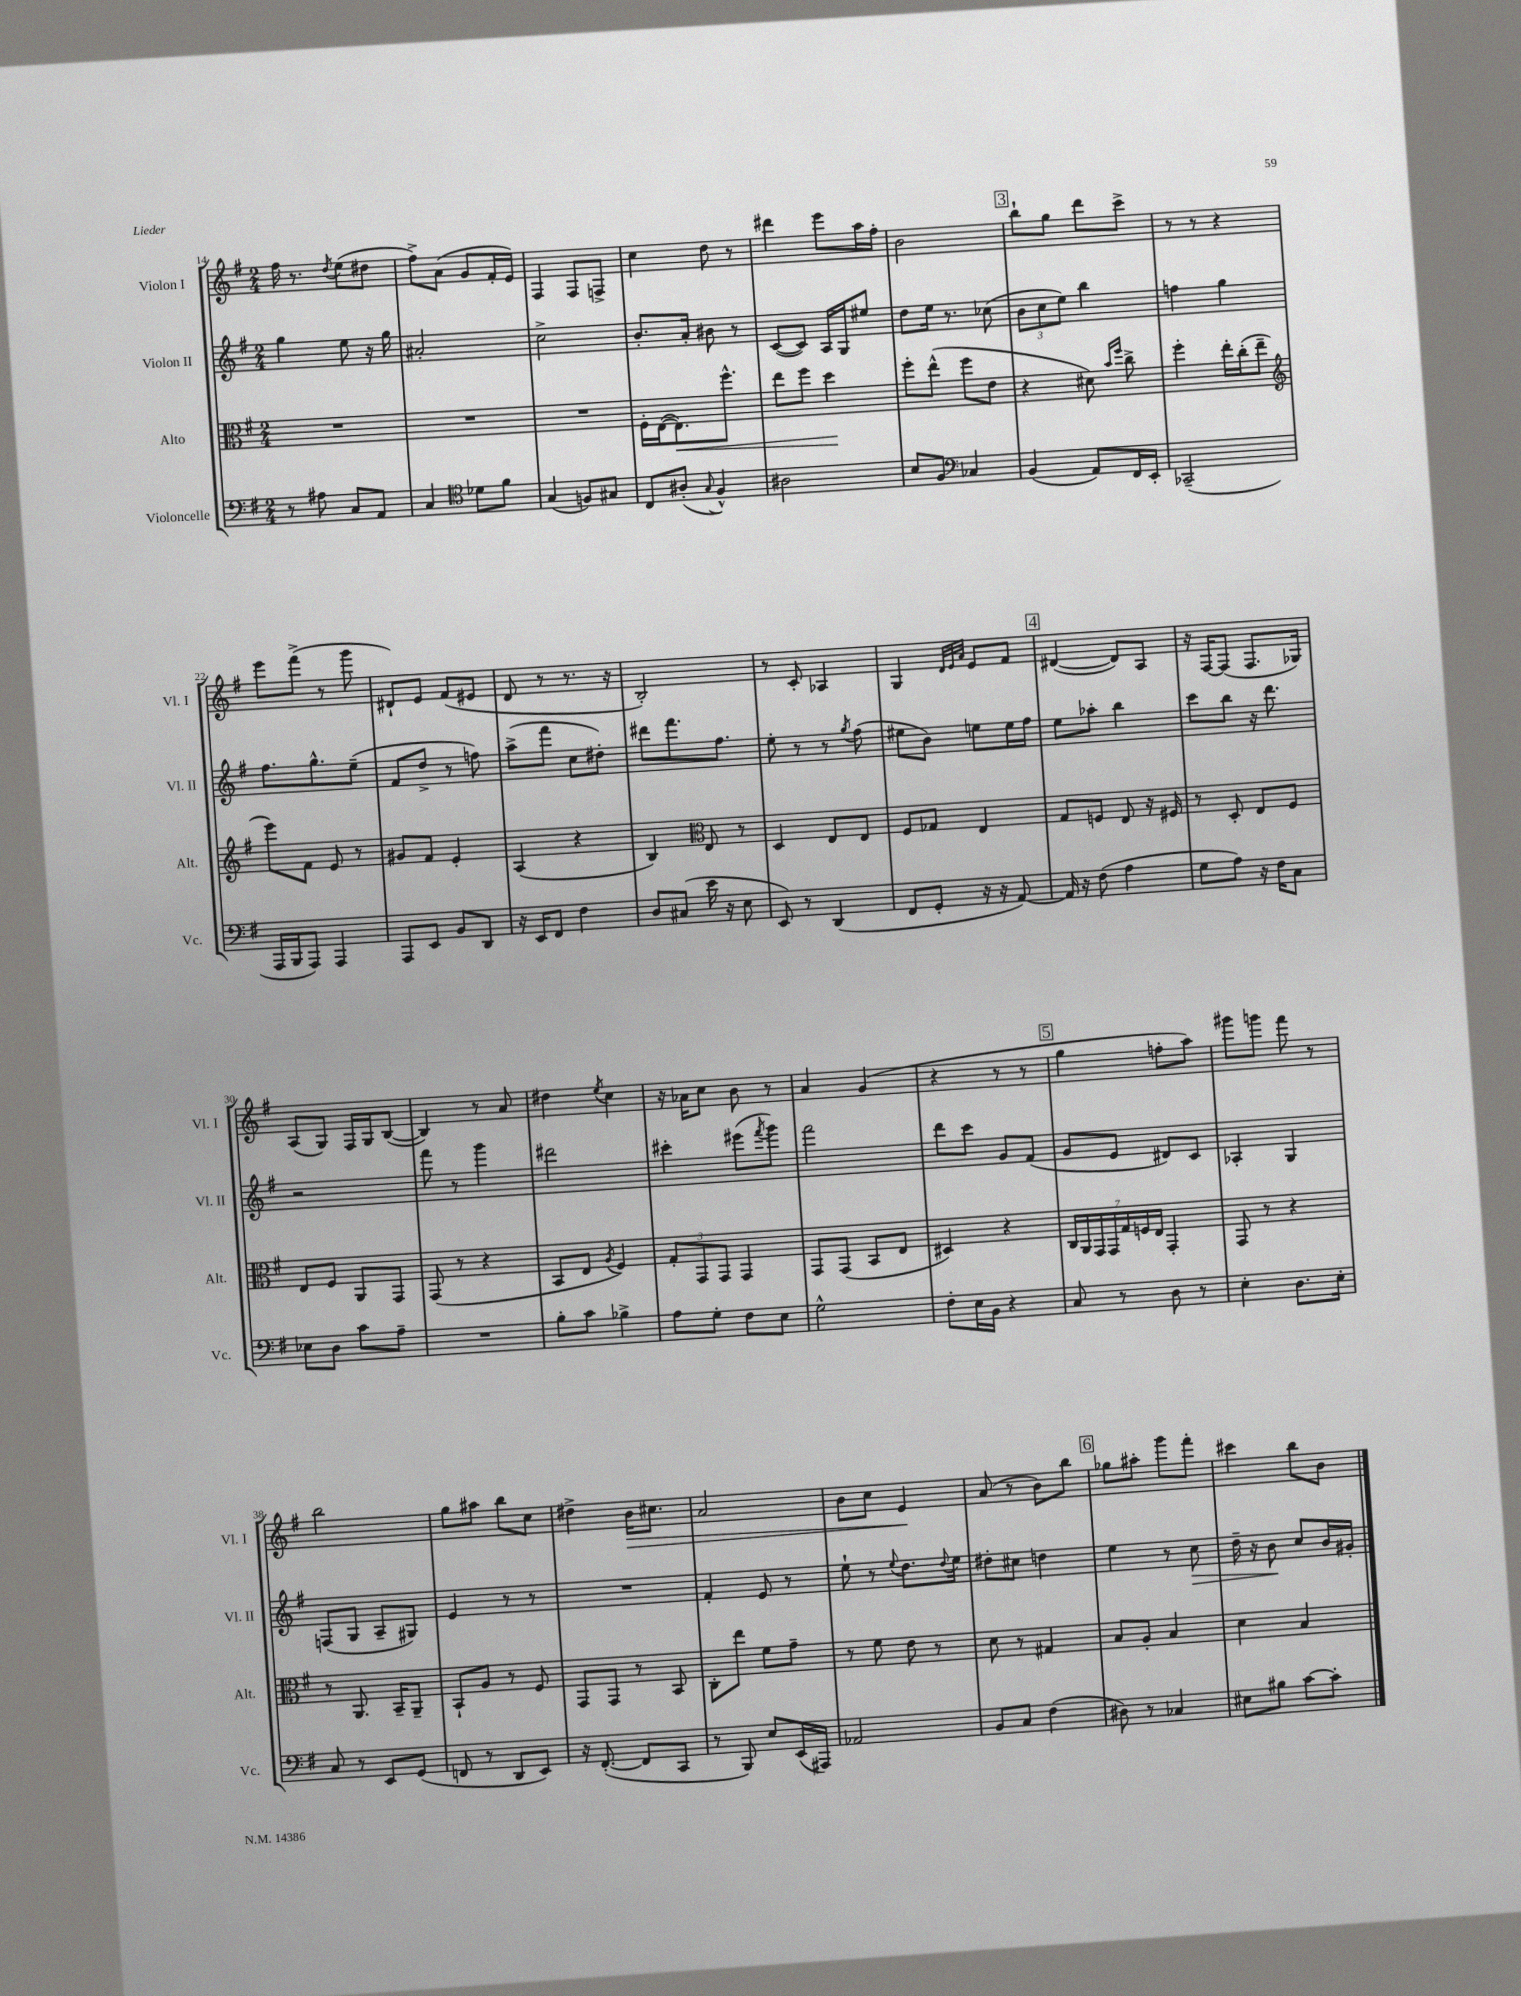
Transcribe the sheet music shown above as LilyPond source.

<<
\new StaffGroup <<
\new Staff = "s0" \with { instrumentName = "Violon I" shortInstrumentName = "Vl. I" } {
    \clef treble \key g \major \numericTimeSignature \time 2/4
    fis''16 r8. \acciaccatura { d''8 } e''8( dis''8 |
    fis''8->) a'8( g'8 fis'16-. e'16) |
    fis4 fis8 f8-> |
    c''4 d''8 r8 |
    dis'''4 e'''8 a''16 fis''16-. |
    b'2 |
    \mark \markup { \box "3" } b''8-! g''8 d'''8 c'''8-> |
    r8 r8 r4 |
    e'''8 fis'''8->( r8 g'''8 |
    dis'8-!) e'8 fis'8( eis'8 |
    d'8 r8 r8. r16 |
    b2-.) |
    r8 c'8-. aes4 |
    g4 \grace { d'32 e'32 a'32 } e'8 fis'8 |
    \mark \markup { \box "4" } dis'4~( dis'8) a8 |
    r16 fis16~ fis8( fis8. ges16) |
    a8( g8) fis16 g16 b8~( |
    b4) r8 a'8 |
    dis''4 \acciaccatura { e''8 } c''4 |
    r16 aes'16 c''8 b'8 r8 |
    a'4 g'4( |
    r4 r8 r8 |
    \mark \markup { \box "5" } g''4 f''8-. a''8) |
    gis'''8 g'''8 fis'''8 r8 |
    b''2 |
    g''8 ais''8 b''8 c''8 |
    dis''4-> b'16\> cis''8. |
    a'2 |
    b'8 c''8 e'4\! |
    a'8( r8 b'8) b''8 |
    \mark \markup { \box "6" } ges''8 ais''8-. g'''8 fis'''8-. |
    cis'''4 b''8 b'8 \bar "|." |
}
\new Staff = "s1" \with { instrumentName = "Violon II" shortInstrumentName = "Vl. II" } {
    \clef treble \key g \major \numericTimeSignature \time 2/4
    g''4 e''8 r16 g''16 |
    ais'2-. |
    c''2-> |
    b'8.-. a'16-. bis'8 r8 |
    c'8~( c'8) a16 g16 eis''8 |
    d''8 e''16 r8. ces''8( |
    \mark \markup { \box "3" } \tuplet 3/2 { b'8 c''8 e''8) } b''4 |
    f''4 g''4 |
    fis''8. g''8.-^ e''8--( |
    fis'8 d''8-> r8 f''8) |
    a''8->( fis'''8 c''8 dis''8-.) |
    dis'''8 fis'''8. fis''8. |
    e''8-. r8 r8 \acciaccatura { g''8 } fis''8( |
    eis''8 b'8) e''8 e''16 fis''16 |
    \mark \markup { \box "4" } e''8 aes''8-. b''4 |
    c'''8 b''8 r16 d'''8. |
    r2 |
    fis'''8 r8 g'''4 |
    dis'''2 |
    cis'''4-. eis'''8( \acciaccatura { fis'''8 } g'''8) |
    fis'''2 |
    d'''8 c'''8 g'8 fis'8( |
    \mark \markup { \box "5" } g'8 e'8 dis'8) c'8 |
    aes4-. g4 |
    f8( g8 a8-- gis8) |
    e'4 r8 r8 |
    R2 |
    fis'4-. e'8 r8 |
    e''8-! r8 \appoggiatura { e''8 } d''8. \appoggiatura { d''8 } e''16 |
    dis''8-. cis''8 d''4 |
    \mark \markup { \box "6" } e''4 r8 c''8\> |
    d''16-- r16 b'8\! c''8 b'16 gis'16-. \bar "|." |
}
\new Staff = "s2" \with { instrumentName = "Alto" shortInstrumentName = "Alt." } {
    \clef alto \key g \major \numericTimeSignature \time 2/4
    R2 |
    R2 |
    R2 |
    fis16-. e16~( e8.\<) fis''8.-^ |
    e''8 fis''8 d''4\! |
    fis''8-. e''8-^( fis''8 e'8 |
    \mark \markup { \box "3" } r4 dis'8) \grace { b'16 fis''16 } c''8-> |
    fis''4-. e''16-. c''16-.( e''8-- |
    \clef treble e'''8) fis'8 e'8 r8 |
    gis'8 fis'8 e'4-. |
    a4( r4 |
    b4) \clef alto e8 r8 |
    d4 e8 e8 |
    fis8 ges8 e4 |
    \mark \markup { \box "4" } g8 f8 e8 r16 fis16 |
    r8 d8-. e8 fis8 |
    e8 fis8 a,8 g,8 |
    g,8( r8 r4 |
    b,8 e8 \acciaccatura { a8 } fis4) |
    \tuplet 3/2 { g8-. g,8 g,8 } g,4 |
    g,8 g,8( b,8 e8 |
    dis4) r4 |
    \mark \markup { \box "5" } \tuplet 7/4 { c16 a,16 g,16 g,16 g16 f16 e16 } g,4-. |
    g,8 r8 r4 |
    r8 a,8. b,16-- a,8-- |
    b,8-! a8 r8 fis8 |
    g,8 g,8 r8 b,8 |
    c8-. e''8 fis'8 g'8-- |
    r8 fis'8 e'8 r8 |
    d'8 r8 gis4 |
    \mark \markup { \box "6" } b8 a8-. b4 |
    d'4 b4 \bar "|." |
}
\new Staff = "s3" \with { instrumentName = "Violoncelle" shortInstrumentName = "Vc." } {
    \clef bass \key g \major \numericTimeSignature \time 2/4
    r8 ais8 c8 a,8 |
    c4 \clef tenor des'8 fis'8 |
    g4( f8) gis8 |
    c8 ais8-.( \appoggiatura { g8 } fis4-^) |
    ais2 |
    b8 fis8 \clef bass ces4 |
    \mark \markup { \box "3" } b,4( a,8) fis,16 e,16-. |
    ces,2--( |
    a,,16 b,,16 a,,8) a,,4 |
    a,,8 e,8 b,8 d,8 |
    r16 e,16 fis,8 fis4 |
    d8 cis8( e'16 r16 e8 |
    e,8) r8 d,4( |
    fis,8 g,8-. r16 r16 a,8~) |
    \mark \markup { \box "4" } a,16 r16 fis8( a4 |
    g8 a8) r16 fis16 c8 |
    ees8 d8 c'8 a8-- |
    R2 |
    b8-. c'8 bes4-> |
    a8 g8-. fis8 e8 |
    g2-^ |
    fis8-. e16 b,16 r4 |
    \mark \markup { \box "5" } c8 r8 d8 r8 |
    e4-. d8. e16-. |
    c8 r8 e,8 g,8( |
    f,8 r8 d,8 e,8) |
    r16 fis,8.~-.( fis,8 c,8 |
    r8 b,,8) e8 e,16( ais,,16) |
    aes,2 |
    b,8 c8 fis4( |
    \mark \markup { \box "6" } dis8) r8 ces4 |
    eis8 bis8 c'8~ c'8-. \bar "|." |
}
>>
>>
\layout { \context { \Score currentBarNumber = #14 } }
